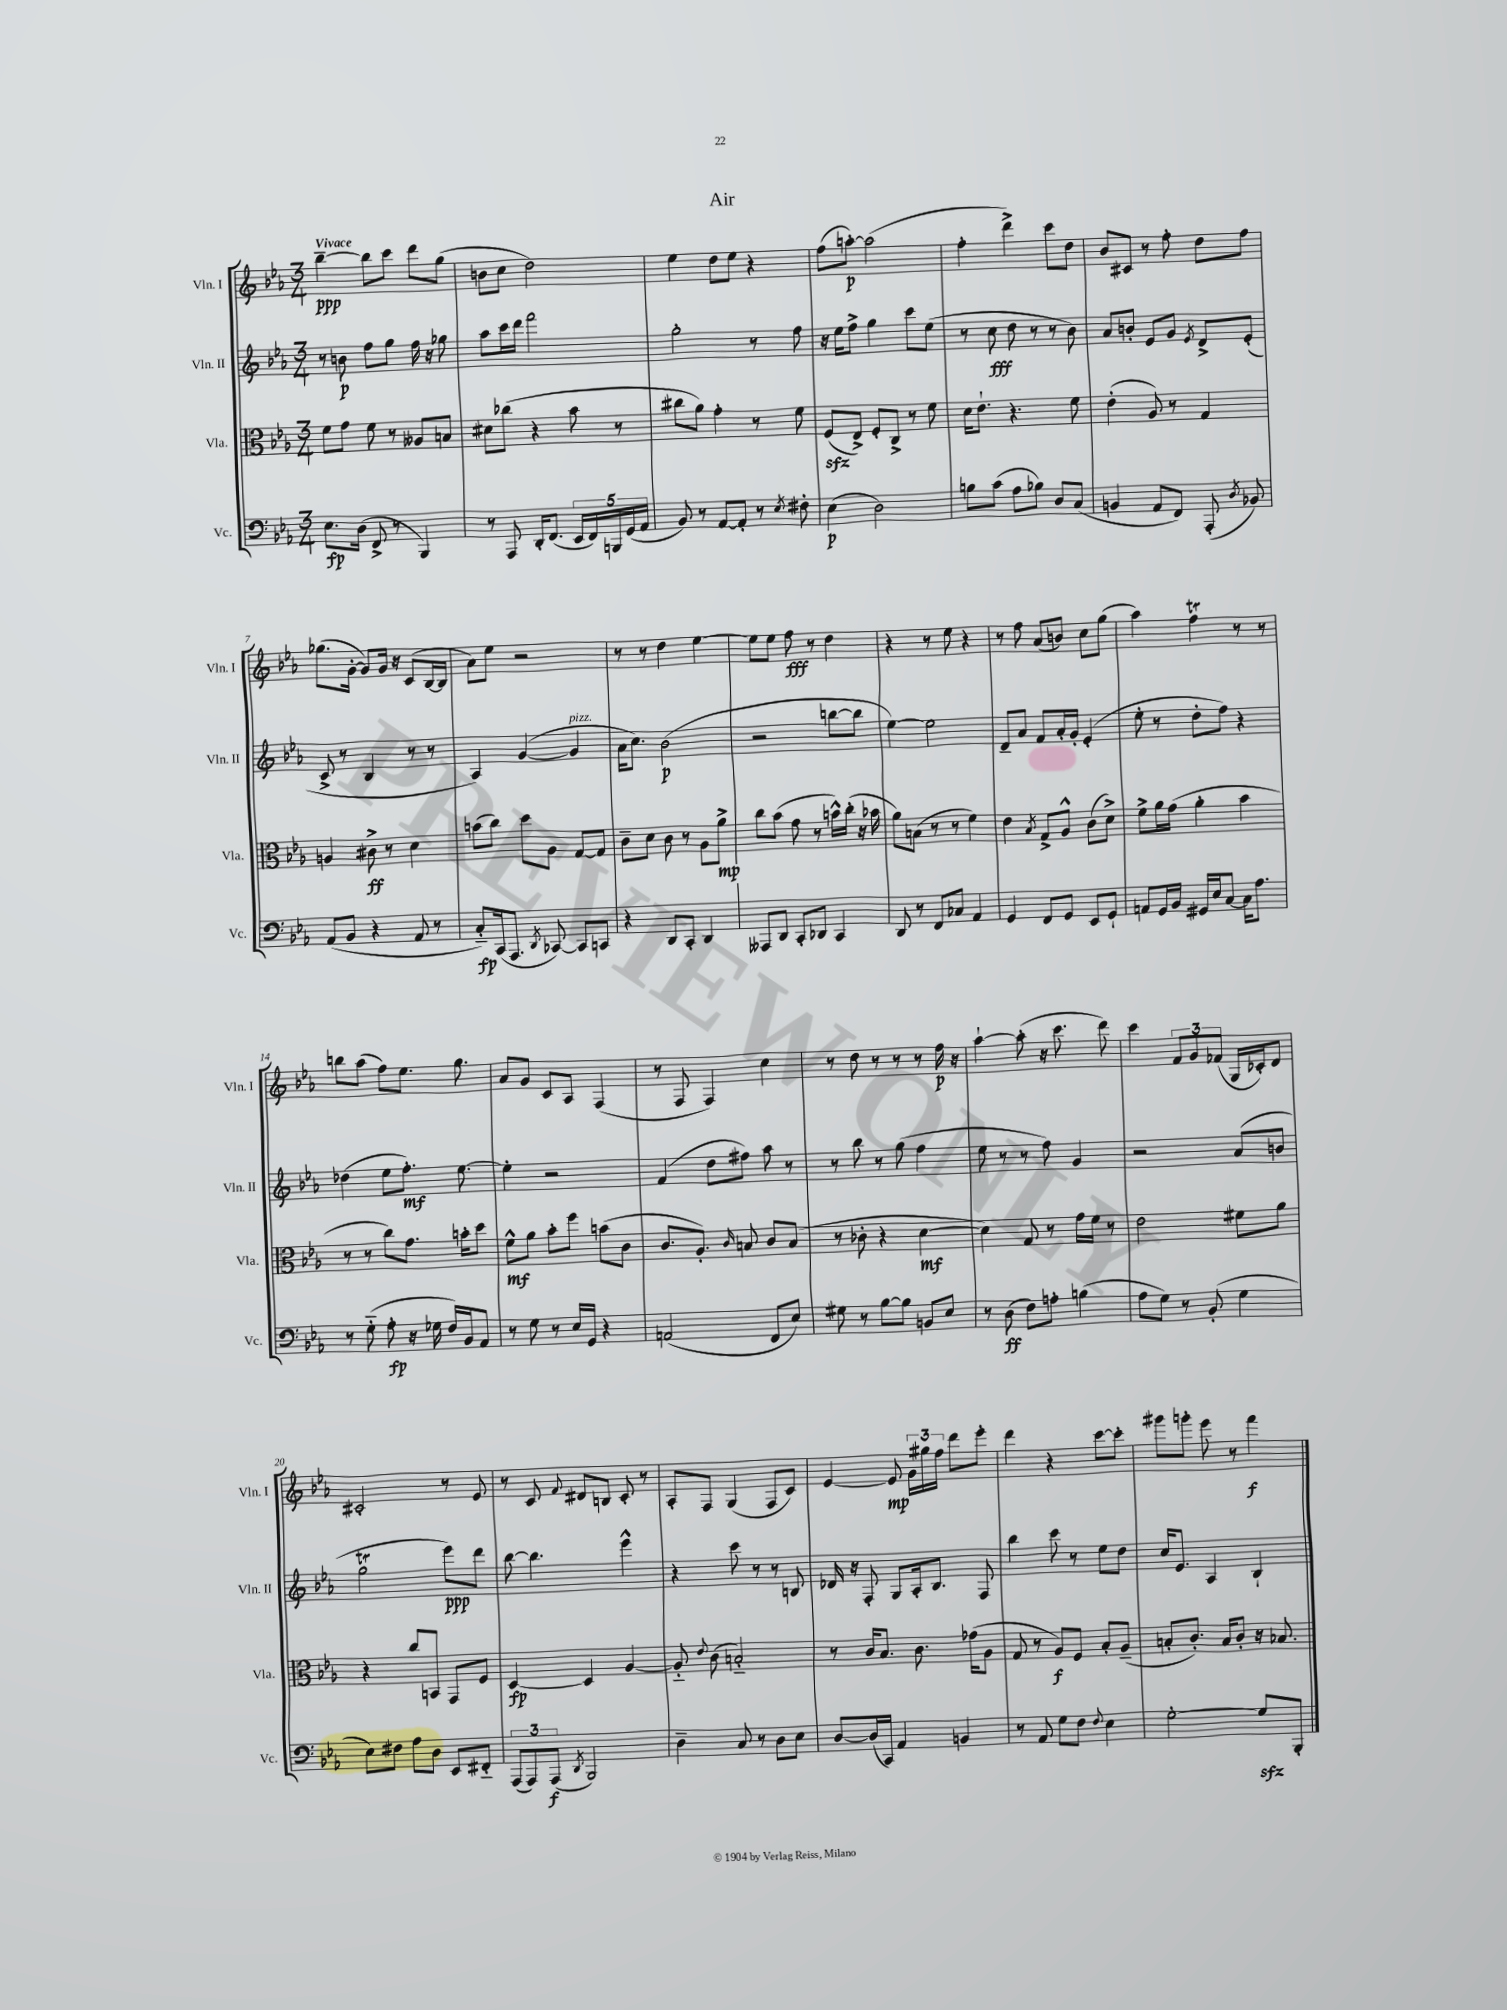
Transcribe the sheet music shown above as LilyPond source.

\header { title = "Air" }
<<
\new StaffGroup <<
\new Staff = "s0" \with { instrumentName = "Vln. I" shortInstrumentName = "Vln. I" } {
    \clef treble \key ees \major \numericTimeSignature \time 3/4 \tempo "Vivace"
    \autoBeamOff bes''4~--\ppp bes''8[ c'''8] d'''8[ g''8]( |
    b'8[ c''8] d''2) |
    ees''4 d''8[ ees''8] r4 |
    f''8[( a''8]~-.\p) a''2( |
    f''4-. d'''4->) c'''8[ d''8] |
    bes'8[ cis'8] r8 f''8-. d''8[ f''8] |
    ges''8.[( g'16]~-. g'8[) g'16] r16 c'8[( bes16~ bes16] |
    aes'8[) ees''8] r2 |
    r8 r8 d''4 ees''4~ |
    ees''8[ ees''8] f''8\fff r8 d''4 |
    r4 r8 ees''8 r4 |
    r8 f''8 aes'8[( b'8]) c''8[ g''8]( |
    aes''4) f''4\trill r8 r8 |
    b''8[ aes''8]( f''8[) ees''8.] g''8. |
    aes'8[ g'8] c'8[ aes8] f4( |
    r8 f8 f4) c''4 |
    r8 d''8 r8 r8 r8 f''16\p r16 |
    aes''4~-! aes''8-.( r16 c'''8. d'''8) |
    c'''4 \tuplet 3/2 { f'8[ g'8 fes'8]( } g16[ ces'16-.) d'8] |
    cis'2-. r8 ees'8 |
    r8 c'8 \appoggiatura { f'8 } dis'8[ b8] c'8-. r8 |
    aes8[-. f8] g4( f8[ c'8]) |
    ees'4~ ees'8\mp \tuplet 3/2 { g'16[ gis''16 f''16] } d'''8[ ees'''8]-. |
    d'''4 r4 c'''8[~ c'''8]-. |
    gis'''8[ g'''8]-. ees'''8 r8 f'''4\f \bar "|." |
}
\new Staff = "s1" \with { instrumentName = "Vln. II" shortInstrumentName = "Vln. II" } {
    \clef treble \key ees \major \numericTimeSignature \time 3/4
    \autoBeamOff r8 b'8\p f''8[ g''8] f''16 r16 ges''8 |
    aes''8[ c'''16 d'''16] f'''2 |
    g''2-. r8 f''8 |
    r16 ees''16[ f''8]-> g''4 c'''8[ ees''8]( |
    r8 c''8\fff d''8 r8 r8 bes'8) |
    aes'8[ b'8]-. ees'8[ g'8] \acciaccatura { ees'8 } d'8[-> ees'8]-.( |
    c'8-> r8 bes4 r8 r8 |
    aes4) g'4~( g'4^\markup { \italic "pizz." } |
    aes'16[ c''8.]) bes'2\p( |
    r2 b''8[~ b''8] |
    ees''4~) ees''2 |
    d'8[-- aes'8] f'8[ aes'16-. g'16]-. ees'4-.( |
    ees''8-. r8 d''8[-. f''8]) r4 |
    des''4( ees''8[ f''8.]-.\mf) ees''8.~ |
    ees''4-. r2 |
    f'4( d''8[ fis''8]) aes''8 r8 |
    r8 bes''8 r8 g''8( f''4 |
    ees''8 r8 r8 f''8) g'4 |
    r2 aes'8[( b'8] |
    g''2\trill ees'''8[\ppp) d'''8] |
    bes''8~ bes''4. ees'''4-^ |
    r4 c'''8 r8 r8 b8 |
    des'16 r16 f8-. g8[ aes16-. bes8.] f8 |
    bes''4 c'''8 r8 ees''8[ d''8] |
    c''16[ ees'8.] aes4 bes4-! \bar "|." |
}
\new Staff = "s2" \with { instrumentName = "Vla." shortInstrumentName = "Vla." } {
    \clef alto \key ees \major \numericTimeSignature \time 3/4
    \autoBeamOff f'8[ g'8] f'8 r8 aeses8[ b8] |
    dis'8[ ces''8]( r4 bes'8 r8 |
    cis''8[ aes'8]) g'4-. r8 f'8 |
    f8[\sfz( ees8]->) f8[-. c8]-> r8 f'8 |
    d'16[ ees'8.]-! r4. f'8 |
    ees'4-.( aes8) r8 g4 |
    a4 cis'8->\ff r8 d'4 |
    b'8[( c''8]) d''8[ aes8] g8[~ g8] |
    c'8[-- d'8] c'8 r8 aes8[ aes'8]->\mp |
    c''8[ bes'8]( g'8 r8 b'16[-^) c''16]-.( r16 bes'16 |
    aes'8[) b8]( r8 r8 f'4) |
    ees'4 \acciaccatura { bes8 } g8[-> aes8]-^ c'8[( d'8]->) |
    f'8[-> aes'16 g'16]( aes'4-. bes'4 |
    r8 r8 c''8[) g'8.] b'16[-. d''8] |
    f'8[-^\mf aes'8] bes'8[-. f''8] b'8[( c'8] |
    c'8.[ aes8.]-.) \grace { c'16 } b8 c'8[ b8]( |
    r8 ces'8-. r4 d'4~\mf |
    d'4) g8 r8 g'16[ f'16] r8 |
    ees'2 fis'8[ aes'8] |
    r4 c''8[ b,8] g,8[ f8] |
    d4~\fp d4 aes4~ |
    aes8-_ \appoggiatura { ees'8 } c'8( b2-_) |
    r8 c'16[ bes8.] c'8. ges'16[( aes8] |
    g8 r8 aes8[\f) f8] bes8[-. aes8]--( |
    b8[-. c'8.]-.) b16[ c'8]-. r16 bes8. \bar "|." |
}
\new Staff = "s3" \with { instrumentName = "Vc." shortInstrumentName = "Vc." } {
    \clef bass \key ees \major \numericTimeSignature \time 3/4
    \autoBeamOff ees8.[\fp d16]( f,8-> r8 bes,,4) |
    r8 aes,,8 d,16[-. f,8.]( \tuplet 5/4 { ees,16[ f,16) b,,16 g,16( aes,16] } |
    bes,8) r8 aes,8[~ aes,8]-. r8 \acciaccatura { ees8 } fis8-. |
    ees4\p( d2) |
    b8[ c'8]( aes8[ bes8]) d8[ c8]( |
    b,4 aes,8[ f,8]) aes,,8-.( \acciaccatura { d8 } bes,8) |
    aes,8[( bes,8] r4 aes,8 r8 |
    c8[-_\fp) c,16( aes,,8.] \acciaccatura { d,8 } ces,8~) ces,8[ c,8] |
    r4 d,8[ c,8]-. d,4 |
    aeses,,8[ d,8] c,8[-. des,8] c,4 |
    d,8 r8 f,8[ ces8] aes,4 |
    g,4 f,8[ g,8] ees,8[ g,8]-! |
    a,8[ g,16 bes,16] gis,16[ ees16 c8]~ c16[ aes8.] |
    r8 g8-_( aes8-.\fp r16 ges16 f16[) bes,16 aes,8] |
    r8 g8 r8 ees16[ g,16] r4 |
    a,2( f,8[ ees8]) |
    gis8 r8 bes8[~ bes8] b,8[ ees8] |
    r8 d8\ff( f8[) a8]-. b4( |
    aes8[ g8]) r8 bes,8-.( g4 |
    ees8[) fis8] aes8[ d8] ees,8[ fis,8]-_ |
    \tuplet 3/2 { aes,,8[( aes,,8) aes,,8]\f( } \acciaccatura { d,8 } bes,,2) |
    d4-- c8 r8 d8[ ees8] |
    d8[~ d16( c,16]) aes,4 b,4 |
    r8 aes,8 g8[ f8] \appoggiatura { f8 } ees4 |
    g2~-. g8[\sfz bes,,8]-. \bar "|." |
}
>>
>>
